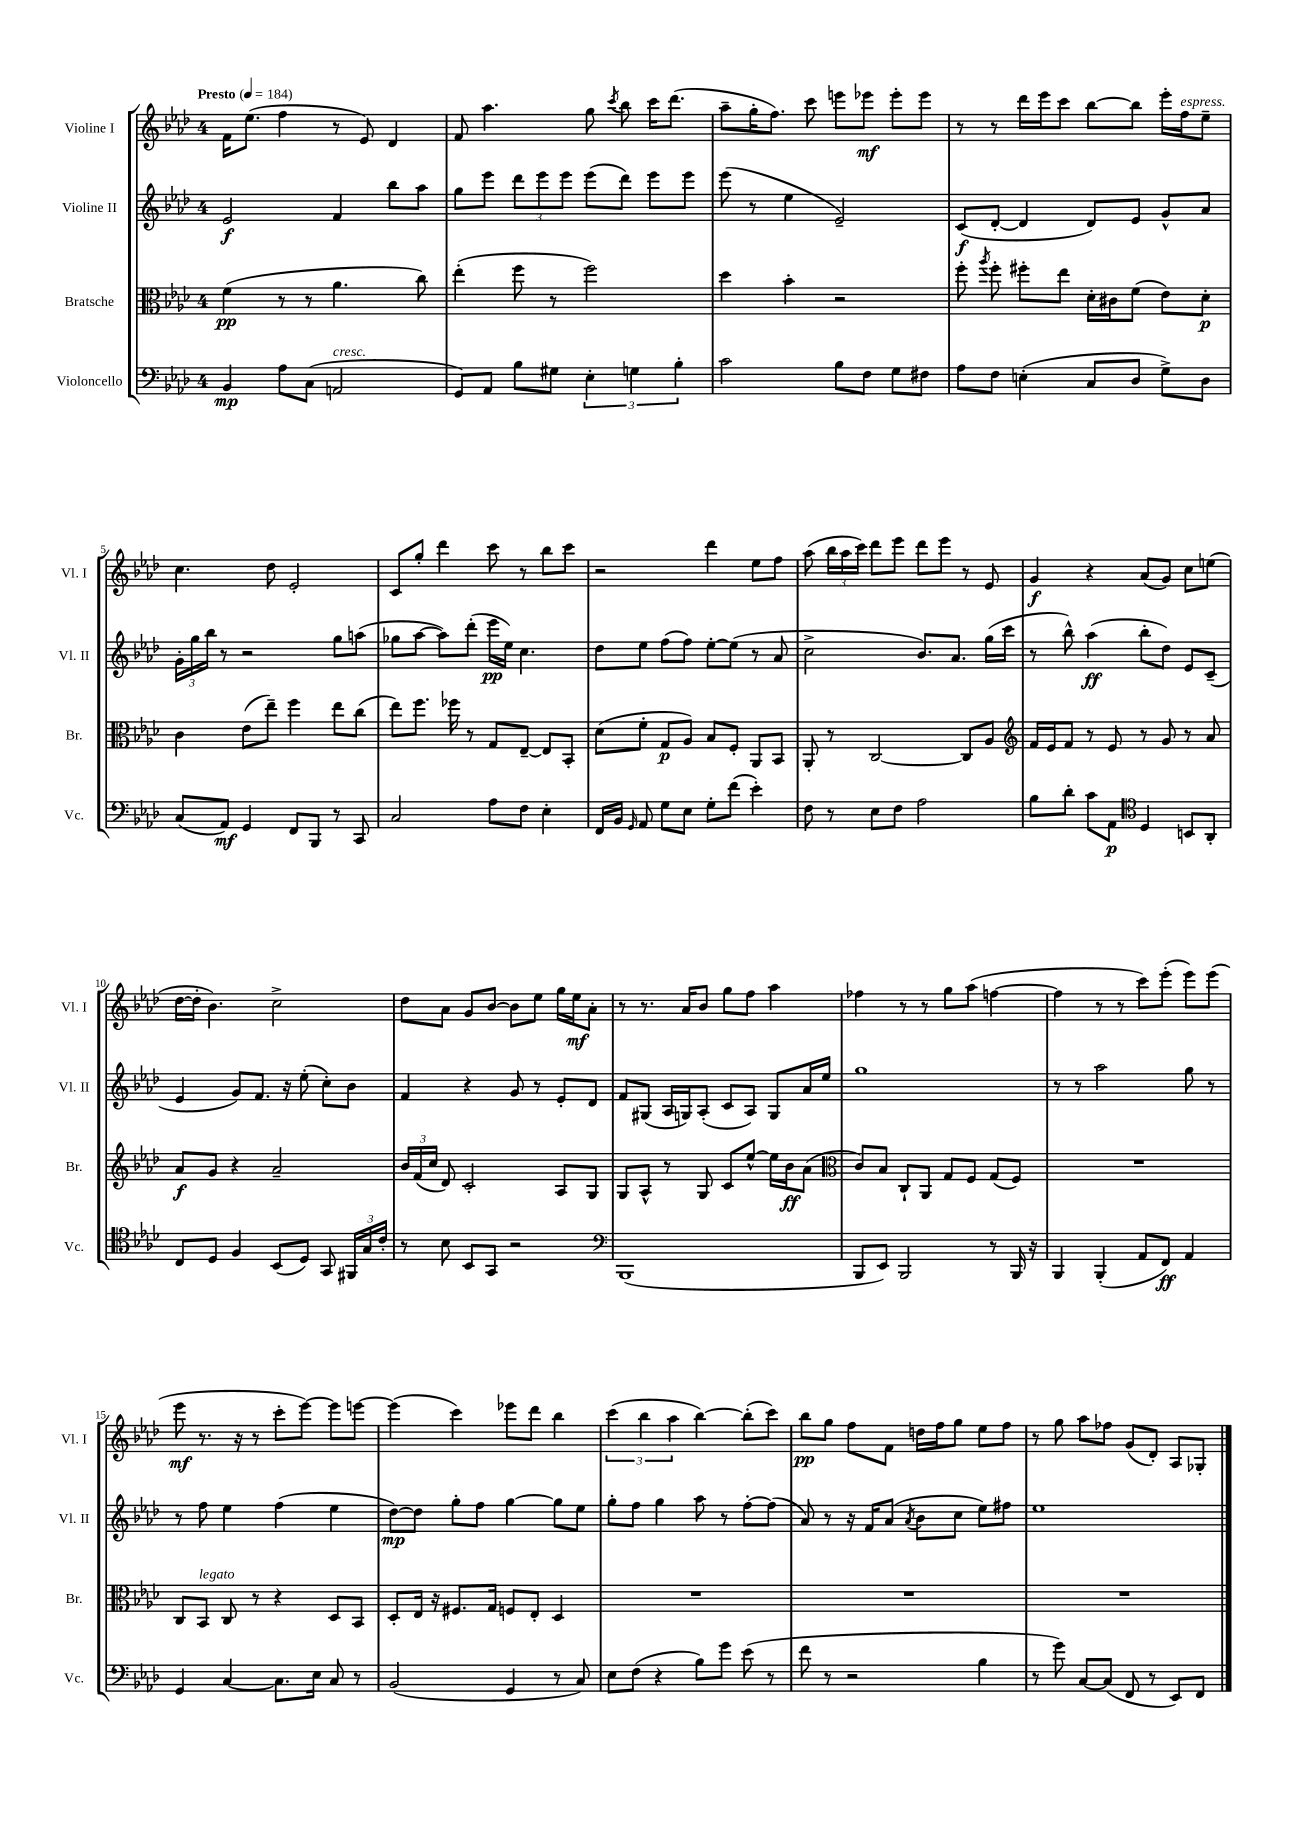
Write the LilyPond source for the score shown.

<<
\new StaffGroup <<
\new Staff = "s0" \with { instrumentName = "Violine I" shortInstrumentName = "Vl. I" } {
    \clef treble \key aes \major \once \override Staff.TimeSignature.style = #'single-digit \time 4/4 \tempo "Presto" 4 = 184
    \autoBeamOff f'16[ ees''8.]( f''4 r8 ees'8) des'4 |
    f'8 aes''4. g''8 \acciaccatura { c'''8 } bes''8 c'''16[ des'''8.]( |
    aes''8[-- g''16-. f''8.]) c'''8 e'''8[ ees'''8]\mf ees'''8[-. ees'''8] |
    r8 r8 des'''16[ ees'''16 c'''8] bes''8[~ bes''8] ees'''16[-. f''16^\markup { \italic "espress." } ees''8]-- |
    c''4. des''8 ees'2-. |
    c'8[ g''8]-. des'''4 c'''8 r8 bes''8[ c'''8] |
    r2 des'''4 ees''8[ f''8] |
    aes''8( \tuplet 3/2 { bes''16[ aes''16 c'''16]) } des'''8[ ees'''8] des'''8[ ees'''8] r8 ees'8 |
    g'4\f r4 aes'8[( g'8]) c''8[ e''8]( |
    des''16[~ des''16]-. bes'4.) c''2-> |
    des''8[ aes'8] g'8[ bes'8]~ bes'8[ ees''8] g''16[ ees''16\mf aes'8]-. |
    r8 r8. aes'16[ bes'8] g''8[ f''8] aes''4 |
    fes''4 r8 r8 g''8[ aes''8]( f''4~ |
    f''4 r8 r8 c'''8[) ees'''8]-.( ees'''8[) ees'''8]( |
    ees'''8\mf r8. r16 r8 c'''8[-. ees'''8]~) ees'''8[ e'''8]~ |
    e'''4( c'''4) ees'''8[ des'''8] bes''4 |
    \tuplet 3/2 { c'''4( bes''4 aes''4 } bes''4~) bes''8[-.( c'''8]) |
    bes''8[\pp g''8] f''8[ f'8] d''16[ f''16 g''8] ees''8[ f''8] |
    r8 g''8 aes''8[ fes''8] g'8[( des'8]-.) aes8[ ges8]-. \bar "|." |
}
\new Staff = "s1" \with { instrumentName = "Violine II" shortInstrumentName = "Vl. II" } {
    \clef treble \key aes \major \once \override Staff.TimeSignature.style = #'single-digit \time 4/4
    \autoBeamOff ees'2\f f'4 bes''8[ aes''8] |
    g''8[ ees'''8] \tuplet 3/2 { des'''8[ ees'''8 ees'''8] } ees'''8[( des'''8]) ees'''8[ ees'''8] |
    ees'''8( r8 ees''4 ees'2--) |
    c'8[\f( des'8]~-. des'4 des'8[) ees'8] g'8[-^ aes'8] |
    \tuplet 3/2 { g'16[-. g''16 bes''16] } r8 r2 g''8[ a''8]( |
    ges''8[ aes''8]~ aes''8[) des'''8]-.( ees'''16[\pp ees''16]) c''4. |
    des''8[ ees''8] f''8[( f''8]) ees''8[~-. ees''8]( r8 aes'8 |
    c''2-> bes'8.[) aes'8.] g''16[( c'''16] |
    r8 bes''8-^) aes''4\ff( bes''8[-. des''8]) ees'8[ c'8]--( |
    ees'4 g'8[) f'8.] r16 ees''8-.( c''8[-.) bes'8] |
    f'4 r4 g'8 r8 ees'8[-. des'8] |
    f'8[ gis8]( aes16[ g16) aes8]-.( c'8[ aes8]) g8[ aes'16 ees''16] |
    g''1 |
    r8 r8 aes''2 g''8 r8 |
    r8 f''8 ees''4 f''4( ees''4 |
    des''8[~\mp) des''8] g''8[-. f''8] g''4~ g''8[ ees''8] |
    g''8[-. f''8] g''4 aes''8 r8 f''8[~-. f''8]( |
    aes'8) r8 r16 f'16[ aes'8]( \acciaccatura { aes'8 } bes'8[ c''8] ees''8[) fis''8] |
    ees''1 \bar "|." |
}
\new Staff = "s2" \with { instrumentName = "Bratsche" shortInstrumentName = "Br." } {
    \clef alto \key aes \major \once \override Staff.TimeSignature.style = #'single-digit \time 4/4
    \autoBeamOff f'4\pp( r8 r8 aes'4. c''8) |
    ees''4-.( f''8 r8 f''2) |
    des''4 bes'4-. r2 |
    f''8-. \acciaccatura { aes''8 } f''8-. fis''8[-. ees''8] des'16[-. cis'16 f'8]( ees'8[) des'8]-.\p |
    c'4 ees'8[( ees''8]--) f''4 ees''8[ c''8]( |
    ees''8[) f''8.] fes''16 r8 g8[ ees8]~-- ees8[ bes,8]-. |
    des'8[( f'8]-. g8[\p aes8]) bes8[ f8]-. aes,8[ bes,8] |
    aes,8-. r8 c2~ c8[ aes8] |
    \clef treble f'16[ ees'16 f'8] r8 ees'8 r8 g'8 r8 aes'8 |
    aes'8[\f g'8] r4 aes'2-- |
    \tuplet 3/2 { bes'16[ f'16( c''16] } des'8) c'2-. aes8[ g8] |
    g8[ aes8]-^ r8 g8 c'8[ ees''8]~-^ ees''16[ bes'16\ff aes'8]( |
    \clef alto c'8[) bes8] c8[-! aes,8] g8[ f8] g8[( f8]) |
    R1 |
    c8[ bes,8]^\markup { \italic "legato" } c8 r8 r4 des8[ bes,8] |
    des8[-. ees16] r16 fis8.[ g16] f8[ ees8]-. des4 |
    R1 |
    R1 |
    R1 \bar "|." |
}
\new Staff = "s3" \with { instrumentName = "Violoncello" shortInstrumentName = "Vc." } {
    \clef bass \key aes \major \once \override Staff.TimeSignature.style = #'single-digit \time 4/4
    \autoBeamOff bes,4\mp aes8[ c8]( a,2^\markup { \italic "cresc." } |
    g,8[) aes,8] bes8[ gis8] \tuplet 3/2 { ees4-. g4 bes4-. } |
    c'2 bes8[ f8] g8[ fis8] |
    aes8[ f8] e4-.( c8[ des8] g8[->) des8] |
    c8[( aes,8]\mf) g,4 f,8[ bes,,8] r8 c,8 |
    c2 aes8[ f8] ees4-. |
    f,16[ bes,16] \grace { g,16 } aes,8 g8[ ees8] g8[-. f'8]( ees'4-.) |
    f8 r8 ees8[ f8] aes2 |
    bes8[ des'8]-. c'8[ aes,8]\p \clef tenor des4 b,8[ aes,8]-. |
    c8[ des8] f4 bes,8[( des8]) g,8 \tuplet 3/2 { fis,16[ g16 c'16]-. } |
    r8 bes8 bes,8[ g,8] r2 |
    \clef bass bes,,1( |
    bes,,8[ ees,8]) bes,,2 r8 bes,,16 r16 |
    bes,,4 bes,,4-.( aes,8[ f,8]\ff) aes,4 |
    g,4 c4~ c8.[ ees16] c8 r8 |
    bes,2( g,4 r8 c8) |
    ees8[ f8]( r4 bes8[) g'8] ees'8( r8 |
    f'8 r8 r2 bes4 |
    r8 g'8) c8[~ c8]( f,8 r8 ees,8[) f,8] \bar "|." |
}
>>
>>
